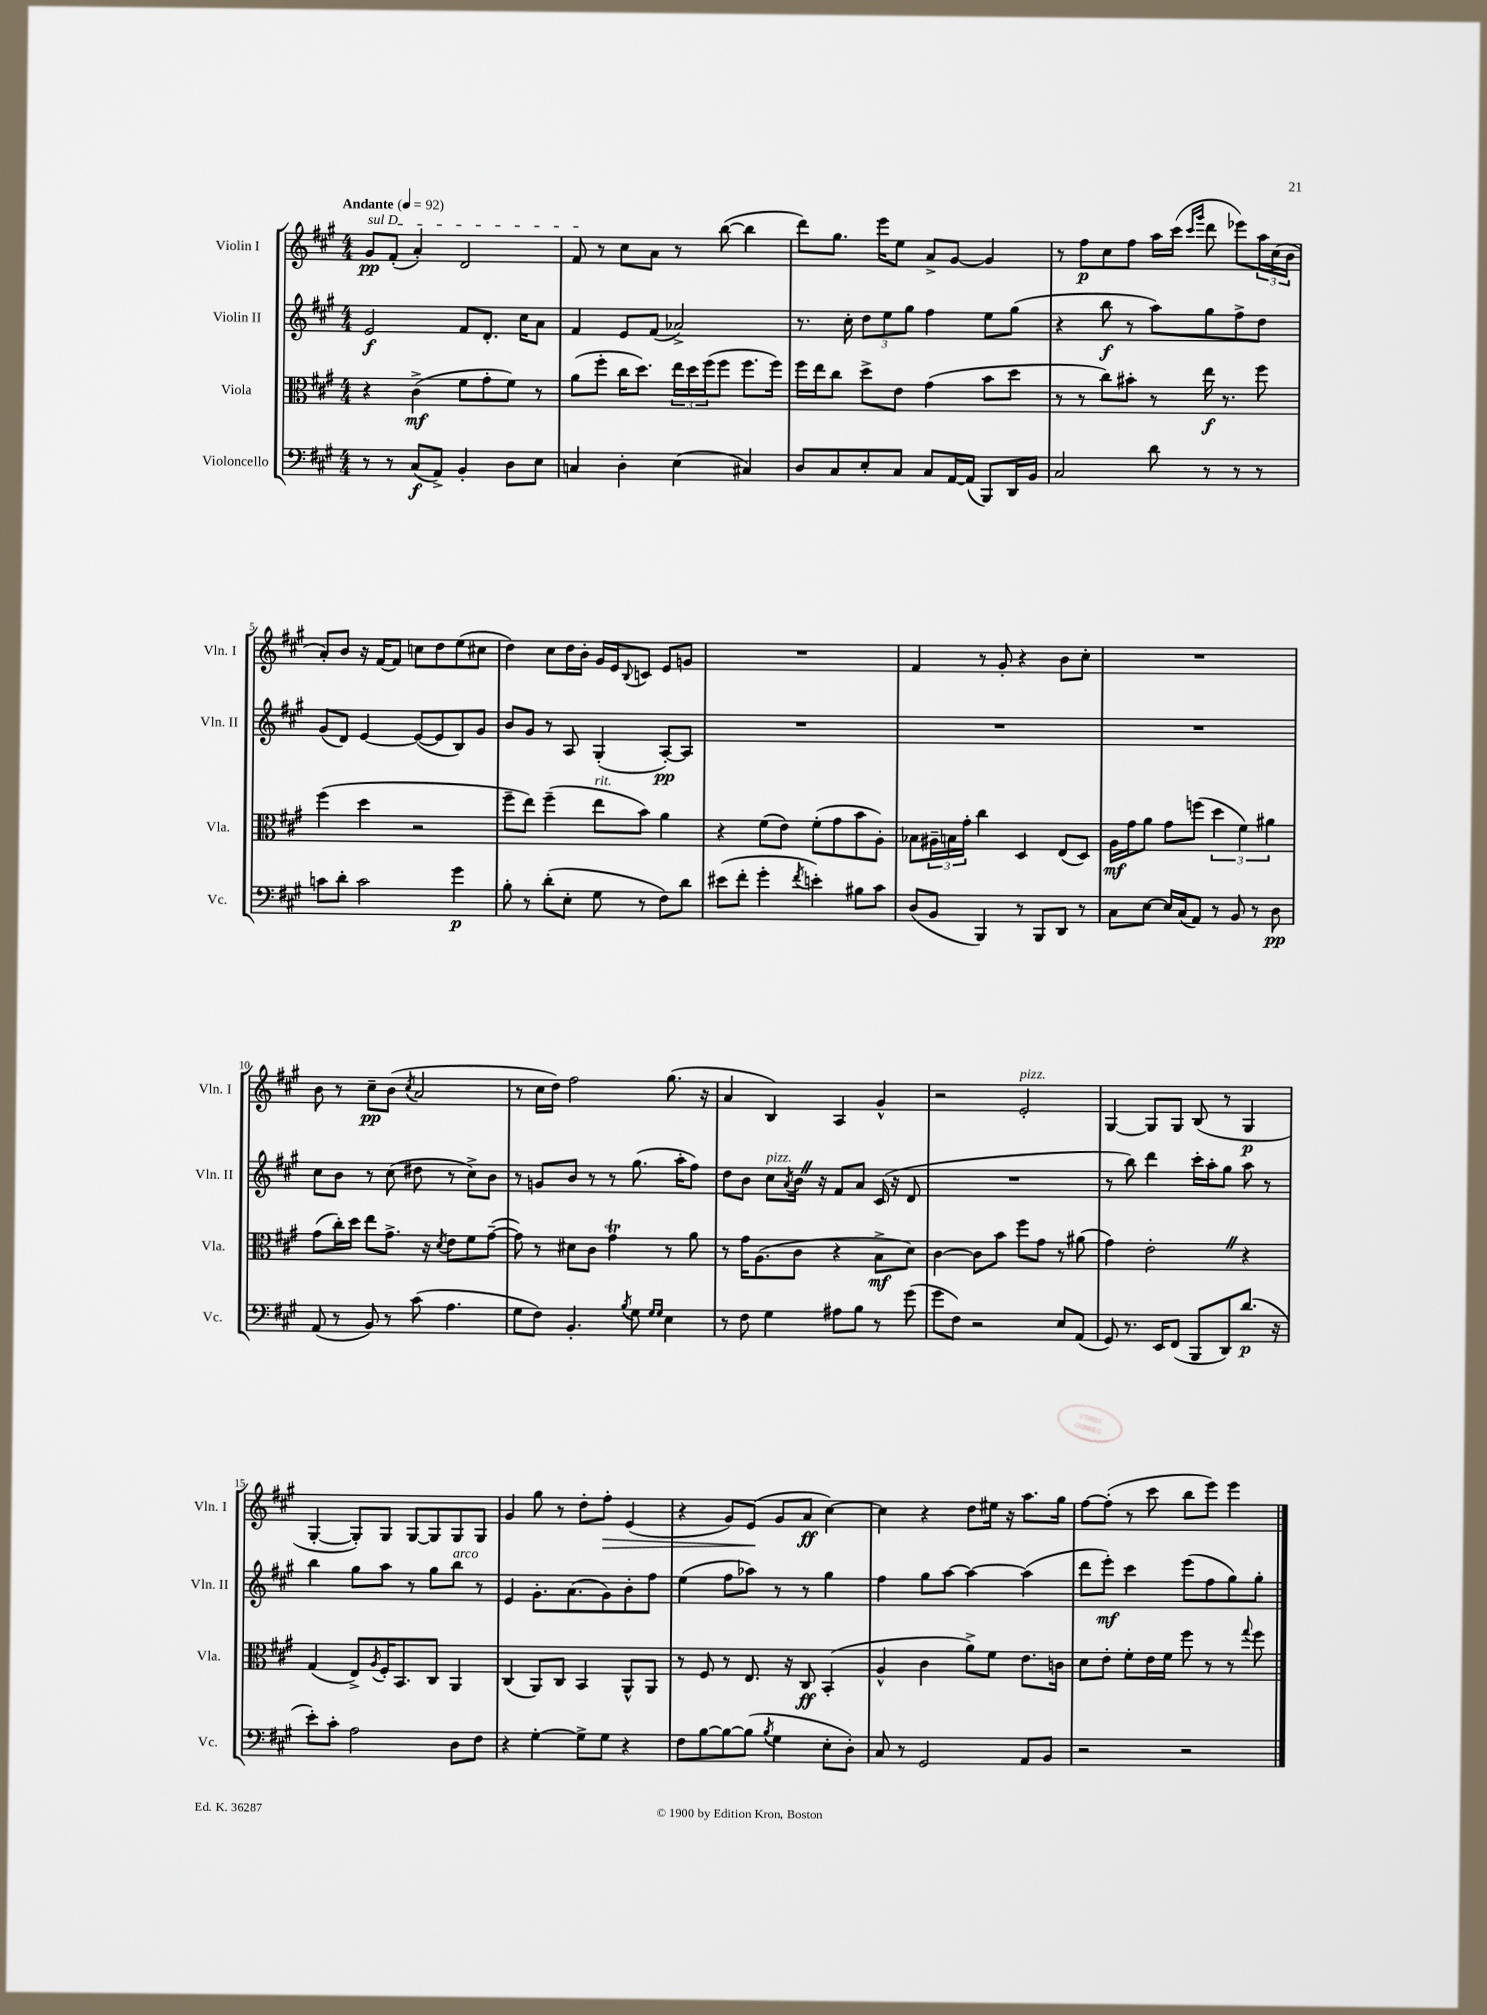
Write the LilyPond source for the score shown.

<<
\new StaffGroup <<
\new Staff = "s0" \with { instrumentName = "Violin I" shortInstrumentName = "Vln. I" } {
    \clef treble \key a \major \numericTimeSignature \time 4/4 \tempo "Andante" 4 = 92
    \once \override TextSpanner.bound-details.left.text = \markup { \italic "sul D" } gis'8\pp\startTextSpan fis'8-.( a'4-.) d'2 |
    fis'8\stopTextSpan r8 cis''8 a'8 r8 b''8~( b''4 |
    d'''8) gis''8. e'''16 e''8 a'8-> gis'8~ gis'4 |
    r8 fis''8\p cis''8 fis''8 a''16 cis'''16( \grace { cis'''16 gis'''16 } d'''8 ees'''8) \tuplet 3/2 { a''16 cis''16( b'16 } |
    a'8-.) b'8 r16 fis'16~ fis'8 c''8 d''8 e''8( cis''8 |
    d''4) cis''8 d''16 b'16-. gis'16 e'16 \appoggiatura { b8 } c'8 e'8 g'8 |
    R1 |
    fis'4 r8 gis'8-. r4 b'8 cis''8-. |
    R1 |
    b'8 r8 cis''8--\pp b'8( \acciaccatura { cis''8 } a'2 |
    r8 cis''16 d''16) fis''2 gis''8.( r16 |
    a'4 b4) a4 gis'4-^ |
    r2 e'2-.^\markup { \italic "pizz." } |
    gis4~ gis8 gis8 b8( r8 gis4\p |
    gis4~-. gis8-.) gis8 gis8~ gis8 gis8 gis8 |
    gis'4 gis''8 r8 d''8-. fis''8-.\> e'4( |
    r4 gis'8) e'8\!( gis'8 a'8\ff cis''4~) |
    cis''4 r4 d''8 eis''16 r16 a''8. gis''16 |
    fis''8~ fis''8-.( r8 cis'''8 b''8 e'''8) e'''4 \bar "|." |
}
\new Staff = "s1" \with { instrumentName = "Violin II" shortInstrumentName = "Vln. II" } {
    \clef treble \key a \major \numericTimeSignature \time 4/4
    e'2\f fis'8 d'8.-. cis''16 a'8 |
    fis'4 e'8 fis'8( aes'2->) |
    r8. cis''16-. \tuplet 3/2 { d''8 e''8 gis''8 } fis''4 e''8 gis''8( |
    r4 b''8\f r8 a''8) gis''8 fis''8-> d''8 |
    gis'8( d'8) e'4~ e'8~( e'8 b8) gis'8 |
    b'8 gis'8 r8 a8 gis4-.( a8~-.\pp) a8 |
    R1 |
    R1 |
    R1 |
    cis''8 b'8 r8 cis''8( dis''8 r8 cis''8->) b'8 |
    r8 g'8 b'8 r8 r8 gis''8.( a''16-. fis''8) |
    d''8 b'8 cis''8^\markup { \italic "pizz." } \acciaccatura { a'8 } b'16 \once \override BreathingSign.text = \markup { \musicglyph "scripts.caesura.straight" } \breathe r16 fis'8 a'8 cis'16( r16 d'8 |
    R1 |
    r8 b''8) d'''4 cis'''16-. a''16-. gis''8 a''8 r8 |
    b''4 gis''8 a''8 r8 gis''8 b''8^\markup { \italic "arco" } r8 |
    e'4 gis'8.-. a'8.( gis'8) b'8-. fis''8 |
    e''4( fis''8 aes''8) r8 r8 gis''4 |
    fis''4 gis''8 a''8~ a''4~ a''4( |
    d'''8 e'''8-.\mf) cis'''4 e'''8( fis''8 gis''8) gis''8-. \bar "|." |
}
\new Staff = "s2" \with { instrumentName = "Viola" shortInstrumentName = "Vla." } {
    \clef alto \key a \major \numericTimeSignature \time 4/4
    r4 cis'4->\mf( fis'8 gis'8-. fis'8) r8 |
    a'8( fis''8-. cis''16 d''8.) \tuplet 3/2 { e''16 d''16 fis''16( } fis''8 fis''8. fis''16) |
    fis''16 e''16 cis''8 d''8-> e'8 gis'4( b'8 d''8 |
    r8 r8 cis''8) bis'8-. r8 e''16\f r8. fis''8 |
    fis''4( d''4 r2 |
    fis''8-- e''8) fis''4--( e''8^\markup { \italic "rit." } b'8) a'4 |
    r4 fis'8( e'8) fis'8-.( gis'8 b'8 a8-.) |
    bes8 \tuplet 3/2 { ais16-- b16 gis'16-. } cis''4 d4 e8( d8) |
    a16\mf gis'16 a'8 gis'8 f''8( \tuplet 3/2 { d''4 fis'4) ais'4 } |
    gis'8( cis''16-.) d''16 e''8 gis'8.-> r16 \acciaccatura { d'8 } e'8 fis'8 gis'8~--( |
    gis'8) r8 dis'8 cis'8 gis'4\trill r8 a'8 |
    r8 gis'16 a8.( cis'8 r4 b8->\mf d'8) |
    cis'4~ cis'8 b'8 fis''8 gis'8 r8 ais'8( |
    gis'4) e'2-. \once \override BreathingSign.text = \markup { \musicglyph "scripts.caesura.straight" } \breathe r4 |
    gis4( e8->) \acciaccatura { a8 } fis16-. b,8. cis8 a,4 |
    cis4( a,8) cis8 b,4 a,8-^ a,8 |
    r8 fis8 r8 e8. r16 cis8\ff b,4-.( |
    a4-^ cis'4 a'8->) fis'8 e'8. c'16 |
    d'8 e'8-. fis'8-. e'16 fis'16 fis''8 r8 r8 \appoggiatura { gis''8 } fis''8 \bar "|." |
}
\new Staff = "s3" \with { instrumentName = "Violoncello" shortInstrumentName = "Vc." } {
    \clef bass \key a \major \numericTimeSignature \time 4/4
    r8 r8 cis8\f( a,8->) b,4-. d8 e8 |
    c4 d4-. e4( cis4) |
    d8 cis8 e8-. cis8 cis8 a,16~ a,16( b,,8) d,16 b,16 |
    cis2 d'8 r8 r8 r8 |
    c'8 d'8-. c'2 gis'4\p |
    b8-. r8 d'8-.( e8-. gis8 r8 fis8) d'8 |
    eis'8( fis'8-. gis'4-. \acciaccatura { fis'8 } e'4-.) bis8 cis'8 |
    d8( b,8 b,,4) r8 b,,8 d,8 r8 |
    cis8 e8~ e16 cis16( a,8) r8 b,8 r8 d8\pp |
    a,8( r8 b,8) r8 cis'8( a4. |
    gis8 fis8) b,4.-. \acciaccatura { b8 } gis8 \grace { gis16 gis16 } e4 |
    r8 fis8 gis4 ais8 b8 r8 gis'8( |
    gis'8 fis8) r2 e8 a,8( |
    gis,8) r8. e,16 fis,8( b,,8 d,8) d'8.\p( r16 |
    e'8-.) cis'8-. a2 d8 fis8 |
    r4 gis4~-. gis8-> gis8 r4 |
    fis8 b8~ b8~ b8( \acciaccatura { b8 } gis4 e8-. d8-.) |
    cis8 r8 gis,2 a,8 b,8 |
    r2 r2 \bar "|." |
}
>>
>>
